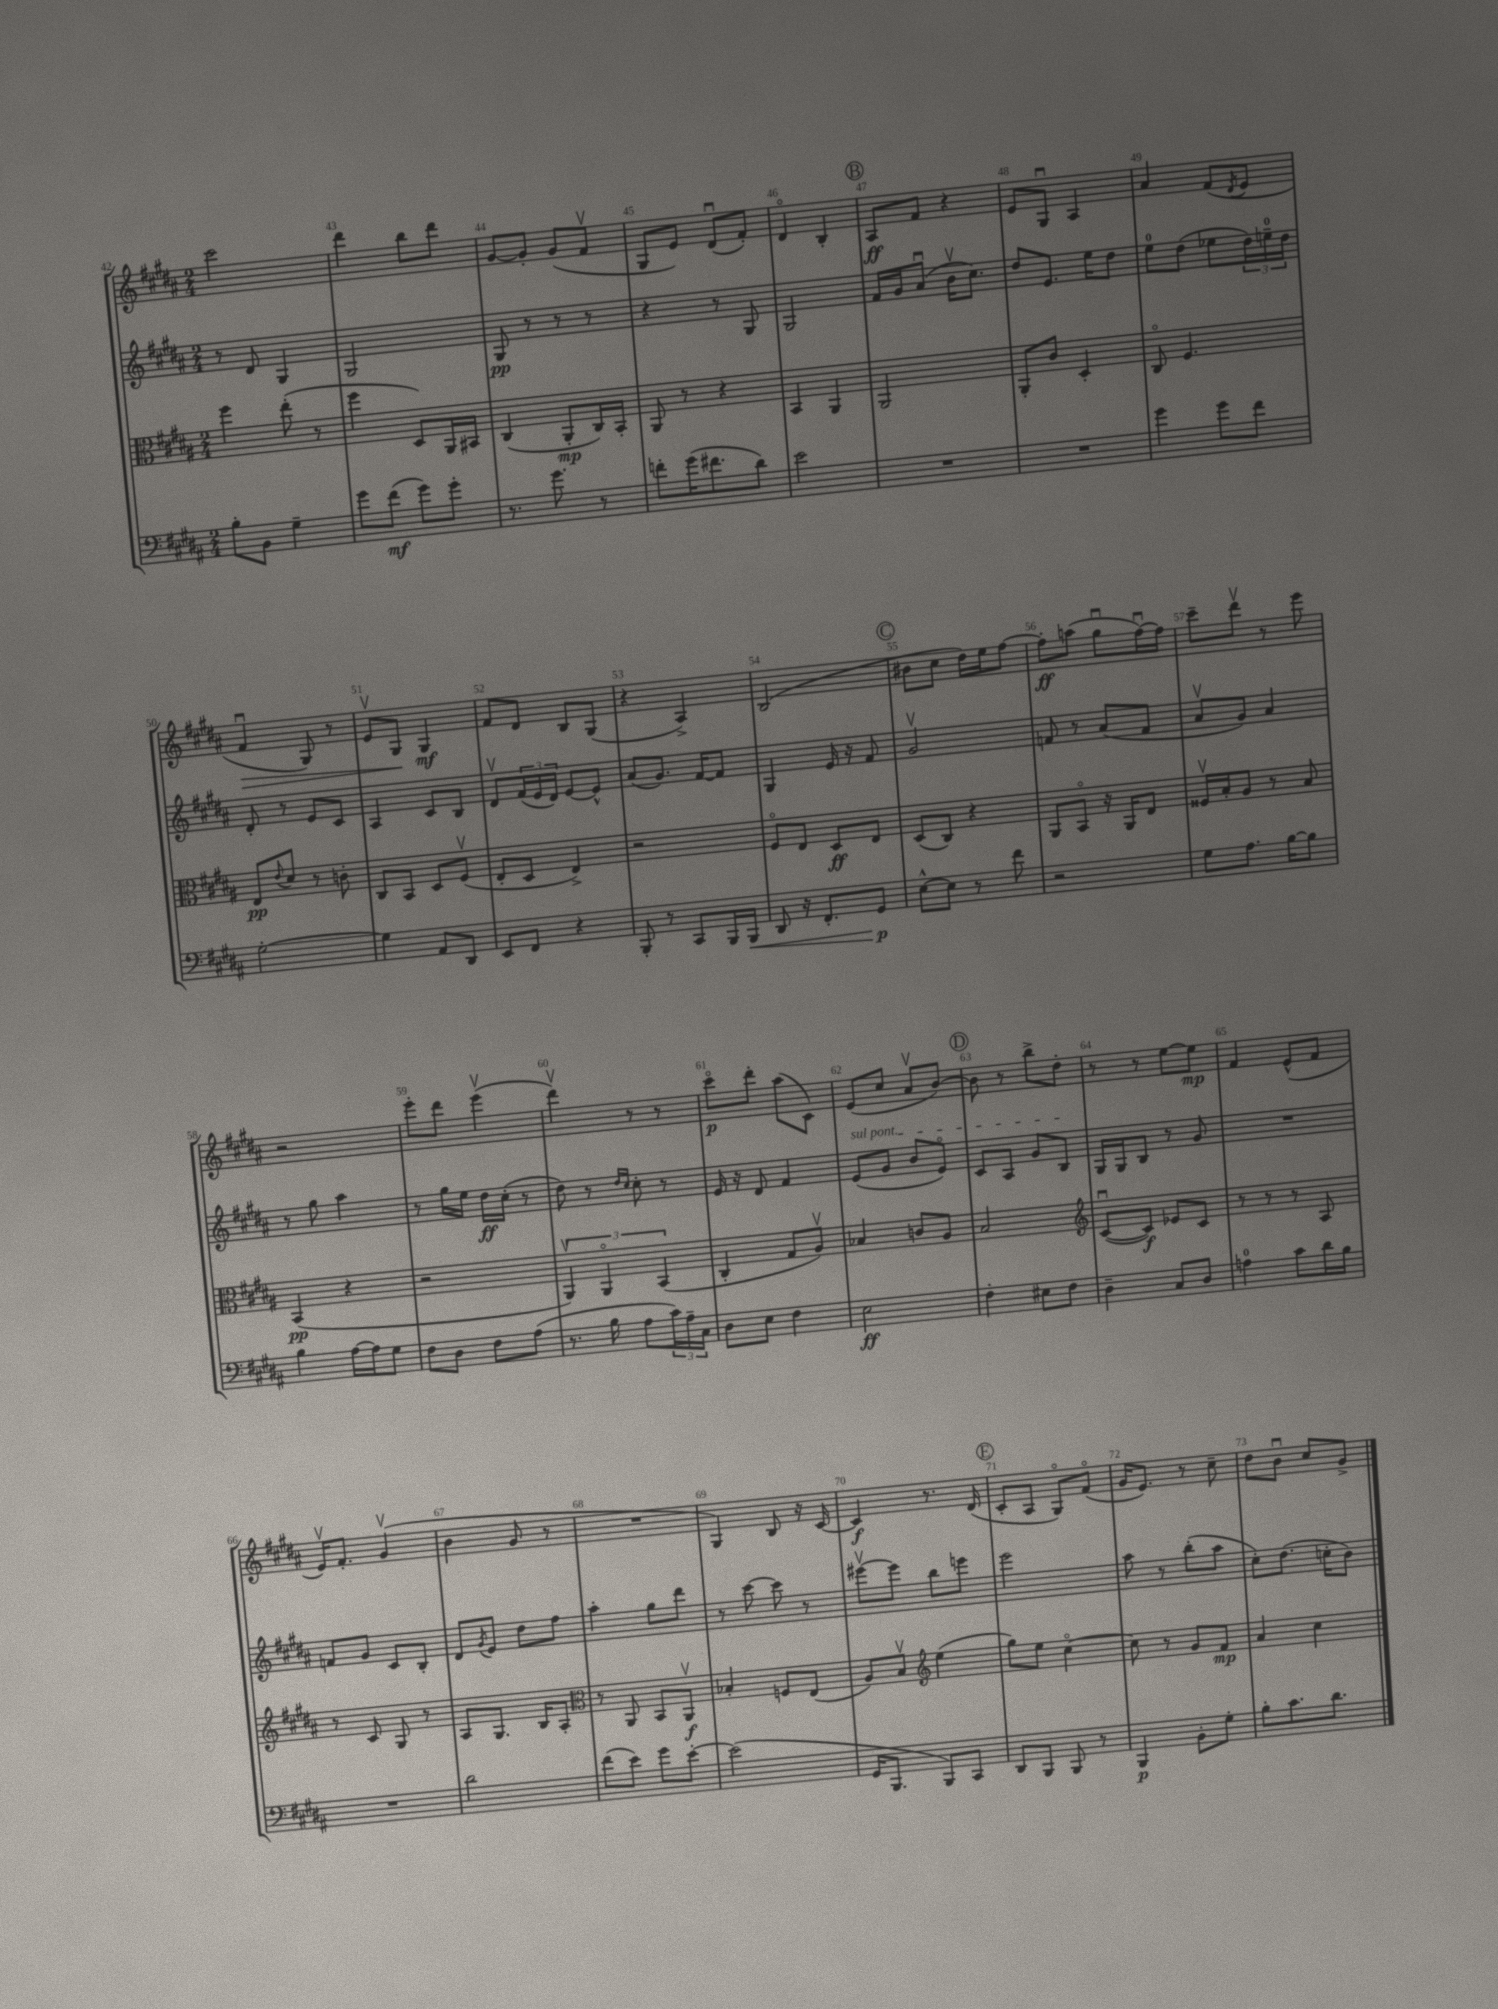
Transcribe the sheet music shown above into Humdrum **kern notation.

**kern	**kern	**kern	**kern
*staff4	*staff3	*staff2	*staff1
*clefF4	*clefC3	*clefG2	*clefG2
*k[f#c#g#d#a#]	*k[f#c#g#d#a#]	*k[f#c#g#d#a#]	*k[f#c#g#d#a#]
*M2/4	*M2/4	*M2/4	*M2/4
8B'	4ff#	8r	2ccc#
8BB	.	8d#	.
4G#~	(8ee'	4G#	.
.	8r	.	.
=	=	=	=
8g#	4ff#	2G#	4ddd#
(8f#	.	.	.
8g#)	8D#)	.	8bb
8g#'	16AA#	.	8ddd#
.	16BB#	.	.
=	=	=	=
8.r	(4C#	8G#	[8g#
.	.	8r	8g#']
8.g#	.	.	.
.	8AA#'	8r	(8g#
8r	16C#)	8r	8f#v
.	16BB'	.	.
=	=	=	=
8f'	8AA#	4r	8G#
(16g#	8r	.	8e)
8.f#	.	.	.
.	4r	8r	(8d#u
8d#)	.	8G#	8f#')
=	=	=	=
2e	4BB	2G#	4d#o
.	4AA#	.	4B'
=	=	=	=
2r	2AA#	16f#	8A#
.	.	16g#	.
.	.	(8a#u	8f#
.	.	16bv	4r
.	.	8.cc#)	.
=	=	=	=
2r	8AA#'	8dd#	8e
.	8c#	8.e	8G#u
.	4D#'	.	4A#
.	.	16ee	.
.	.	8dd#	.
=	=	=	=
4g#	8C#o	8ee	4a#
.	4.F#	(8dd#	.
8g#	.	8ee-	(8f#
.	.	.	8qd#
8f#	.	24dd#)	8e
.	.	24ee~	.
.	.	24dd#	.
=	=	=	=
[2G#'	8E	8d#'	4f#u
.	8qqe	.	.
.	8d#	8r	.
.	8r	8e	8G#)
.	8c'	8c#	8r
=	=	=	=
4G#]	8C#	4A#	8ev
.	8BB	.	8G#
8AA#	8D#	8c#	4G#
8DD#	(8F#v	8B	.
=	=	=	=
8EE	8E'	8d#v	8f#
8FF#	8D#	(24f#	8d#
.	.	24e	.
.	.	24d#)	.
4r	4E^)	[8e	8B
.	.	8e^^]	(8G#
=	=	=	=
8BBB'	2r	(8a#	4r
8r	.	8.g#)	.
8CC#	.	.	4A#^)
.	.	[16f#	.
16BBB	.	8f#]	.
16BBB	.	.	.
=	=	=	=
8DD#	8F#o	4G#	(2B
16r	8E	.	.
8.FF#'	.	.	.
.	8D#	16e	.
.	.	16r	.
8GG#	8E	8f#	.
=	=	=	=
[8E^^	(8D#	2g#v	8b#
8E]	8C#)	.	8cc#
8r	4r	.	16dd#)
.	.	.	16ee
8f#	.	.	[8ff#
=	=	=	=
2r	8AA#	8f	8ff#']
.	8BBo	8r	(8aa
.	16r	(8a#	8gg#u
.	16AA#	.	.
.	8E	8f	[16ff#u)
.	.	.	16ff#]
=	=	=	=
8G#	16F##v	8a#v	8ccc#~
.	16B'	.	.
8.A#	8A#	8g#)	8ddd#v
.	8r	4a#	8r
[16B	.	.	.
8B]	8B	.	8eee
=	=	=	=
4B	(4BB	8r	2r
.	.	8gg#	.
[16A#	4r	4aa#	.
16A#]	.	.	.
8G#	.	.	.
=	=	=	=
8F#	2r	8r	8eee'
8D#	.	16gg#	8ddd#
.	.	16ee	.
8F#	.	16dd#	(4eeev
.	.	(16cc#'	.
(8A#	.	8r	.
=	=	=	=
8.r	6AA#v)	8dd#)	4ddd#v)
.	.	8r	.
.	6AA#o	.	.
16B	.	.	.
.	.	16qqdd#	.
.	.	16qqcc#	.
8A#	.	8cc#'	8r
.	(6BB	.	.
24c#)	.	8r	8r
24A#~	.	.	.
24C#	.	.	.
=	=	=	=
8D#	4C#'	16e	8ccc#o
.	.	16r	.
8E	.	8d#	8ddd#'
4F#	8G#	4f#	(8aa#
.	8A#v)	.	8c#)
=	=	=	=
2E	4B-	(8e	(8e
.	.	8g#	8cc#
.	8c	8b	8a#v
.	8A#	8eo)	[8b)
=	=	=	=
4F#'	2B	8c#	8b]
.	.	8A#	8r
8E#	.	8g#	8bb^
8F#	.	8B	8dd#'
=	=	=	=
*	*clefG2	*	*
4D#~	([8c#u	16G#	8r
.	.	16G#	.
.	8c#])	8B	8r
8C#	8e-	8r	[8ee
8D#	8c#	8g#	8ee]
=	=	=	=
4A	8r	2r	4f#
.	8r	.	.
8c#	8r	.	(8e^^
16d#	8A#	.	8f#
16B	.	.	.
=	=	=	=
2r	8r	8f	16ev)
.	.	.	8.f#'
.	8c#	8g#	.
.	8G#	8c#	(4g#v
.	8r	8B'	.
=	=	=	=
2d#	8A#	8d#	4b
.	.	8qg#	.
.	8.G#	8e	.
.	.	8dd#	8g#
.	16B	.	.
.	8A#'	8ff#	8r
=	=	=	=
*	*clefC3	*	*
(8f#	8r	4aa#'	2r
8e)	8AA#	.	.
8g#	8BB	8gg#	.
[8e'	8AA#v	8ddd#	.
=	=	=	=
(2e]	4B-'	8r	4G#)
.	.	[8ccc#	.
.	8F	8ccc#]	8B
.	(8E	8r	16r
.	.	.	[16c#
=	=	=	=
16GG#	8A#)	[8eee#v	4c#]
8.BBB	.	.	.
.	8Bv	8eee#]	.
*	*clefG2	*	*
8BBB)	(4ee	8bb	8.r
8CC#	.	8eee	.
.	.	.	(16d#
=	=	=	=
8DD#	8gg#)	2eee	8c#'
8BBB	8ee	.	8A#
8BBB	[4cc#o	.	8G#o)
8r	.	.	(8f#o
=	=	=	=
4BBB	8cc#]	8aa#	16g#
.	.	.	8.e)
.	8r	8r	.
8BB'	8g#	(8bb'	8r
8G#'	8f#	8aa#	8cc#~
=	=	=	=
8B'	4a#	8cc#')	8dd#
8.c#	.	(8.dd#	8bu
.	4cc#	.	8cc#
8.d#	.	16cc'	.
.	.	8b)	8g#^
==	==	==	==
*-	*-	*-	*-
